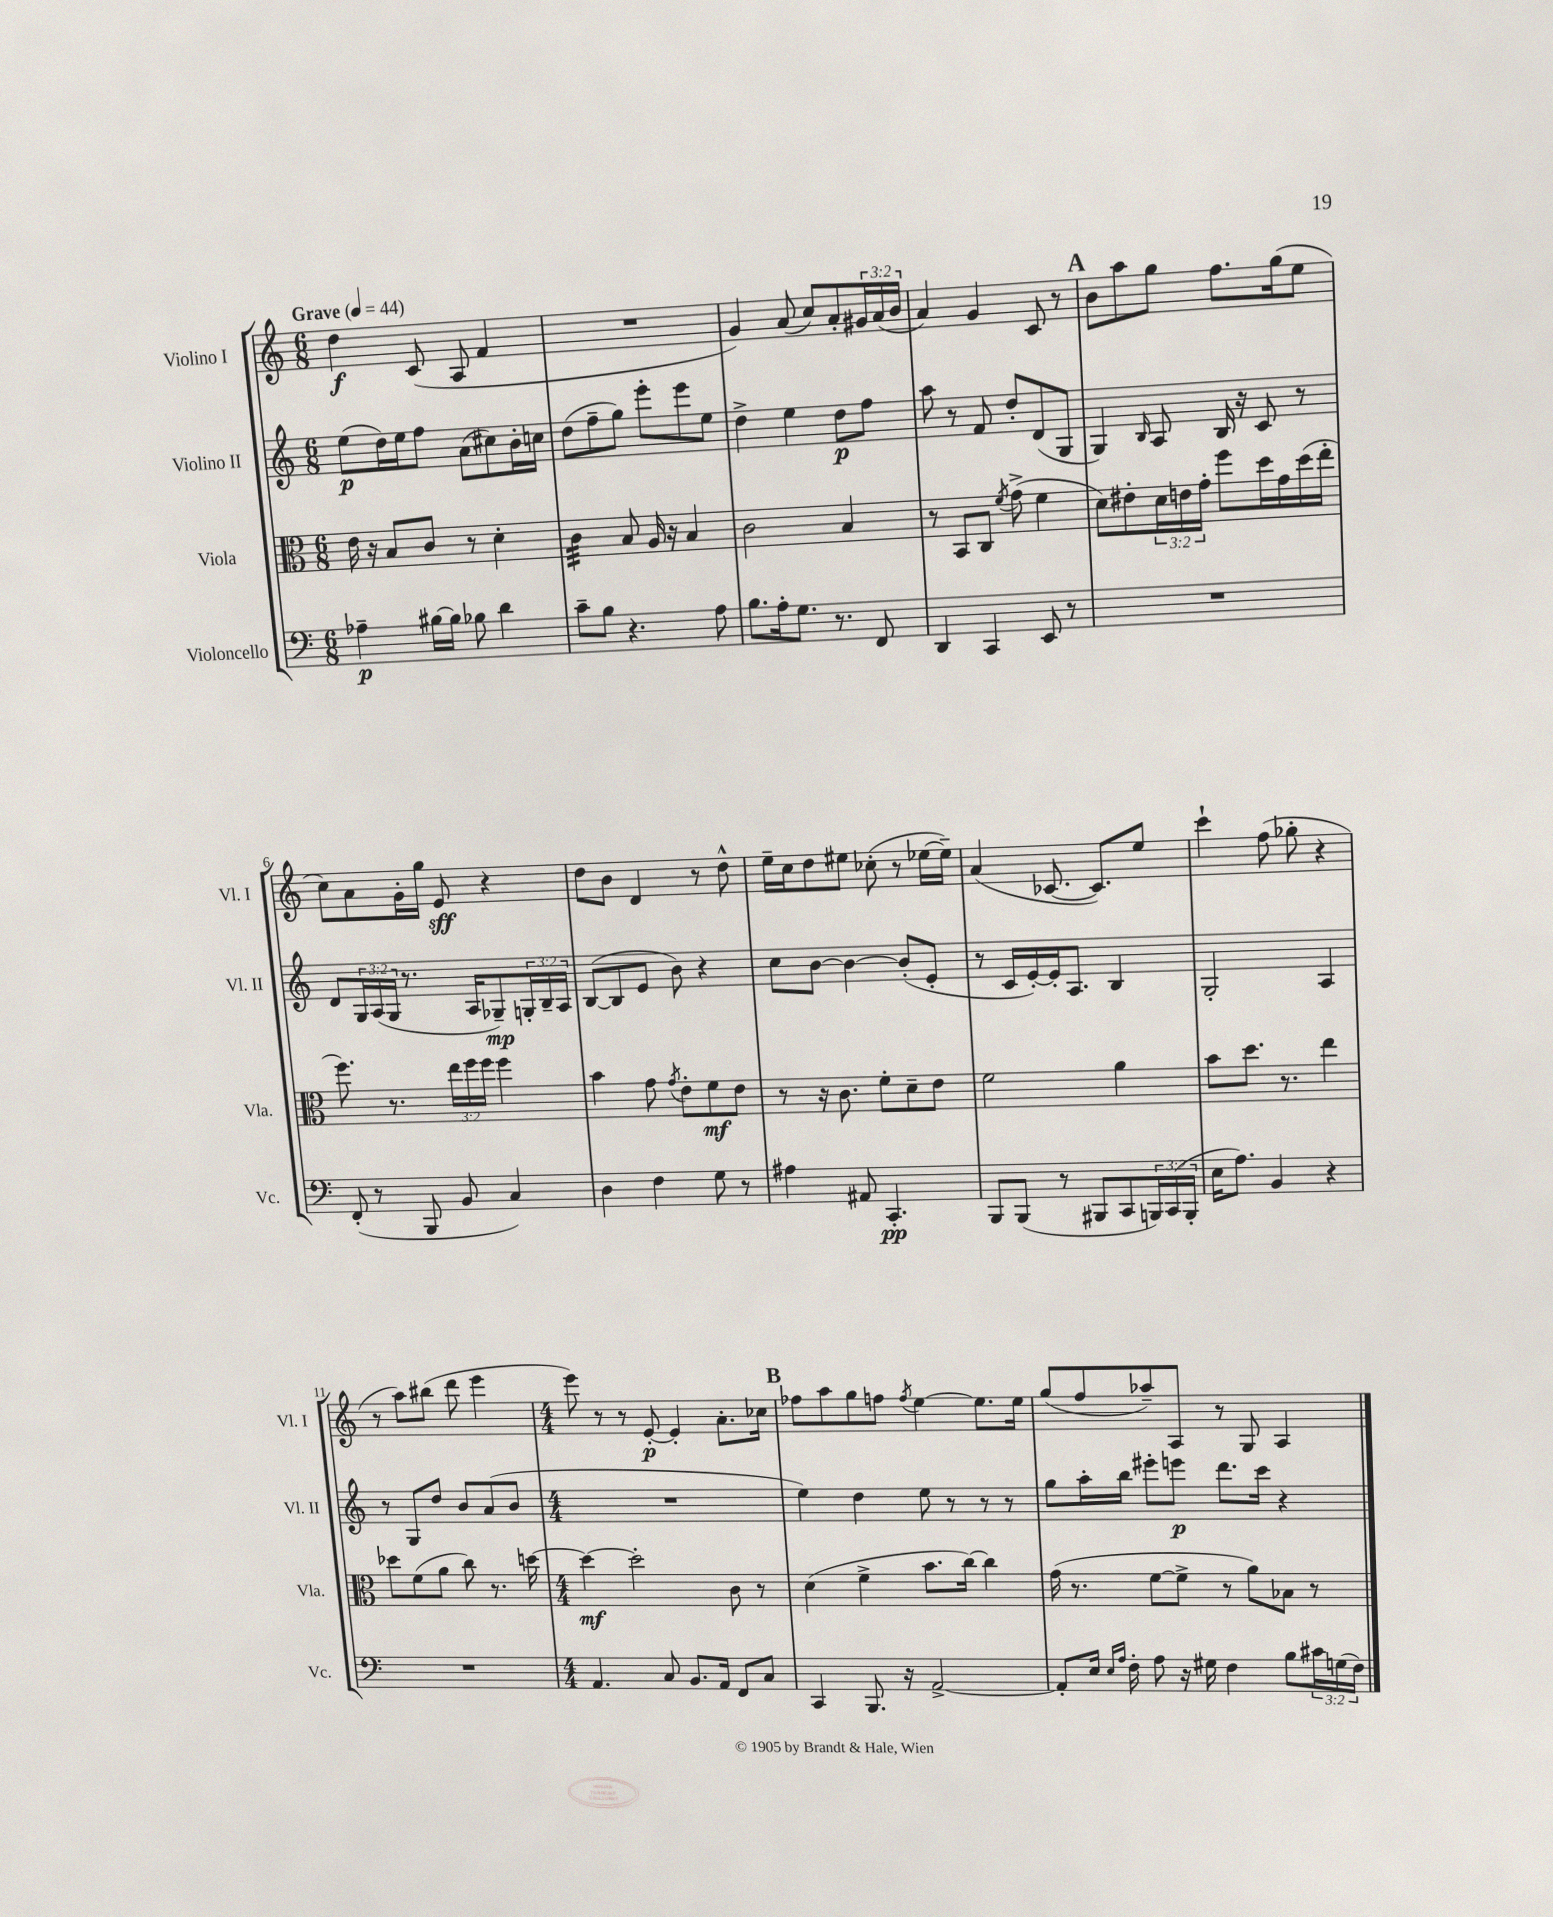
<<
\new StaffGroup <<
\new Staff = "s0" \with { instrumentName = "Violino I" shortInstrumentName = "Vl. I" } {
    \clef treble \key c \major \numericTimeSignature \time 6/8 \override Staff.TupletNumber.text = #tuplet-number::calc-fraction-text \tempo "Grave" 4 = 44
    d''4\f c'8( a8 f'4 |
    R2. |
    g'4) a'8( c''8) a'8-. \tuplet 3/2 { gis'16 a'16( b'16 } |
    a'4) g'4 c'8 r8 |
    \mark \markup { \bold "A" } b'8 a''8 g''8 f''8. g''16( e''8 |
    c''8) a'8 g'16-. g''16 e'8\sff r4 |
    d''8 b'8 d'4 r8 d''8-^ |
    e''16-- c''16 d''8 eis''8 ces''8-.( r8 ees''16~ ees''16--) |
    a'4( ces'8.~ ces'8.) e''8 |
    c'''4-! f''8( ges''8-. r4 |
    r8 a''8) bis''8( d'''8 e'''4 |
    \numericTimeSignature \time 4/4 e'''8) r8 r8 e'8~-.\p e'4-. a'8.-. ces''16 |
    \mark \markup { \bold "B" } fes''8 a''8 g''8 f''8 \acciaccatura { f''8 } e''4~ e''8. e''16 |
    g''8( f''8 aes''8--) a8 r8 g8 a4 \bar "|." |
}
\new Staff = "s1" \with { instrumentName = "Violino II" shortInstrumentName = "Vl. II" } {
    \clef treble \key c \major \numericTimeSignature \time 6/8 \override Staff.TupletNumber.text = #tuplet-number::calc-fraction-text
    e''8\p( d''16) e''16 f''8 a'8( cis''8) b'16-. c''16 |
    d''8( f''8-- g''8) e'''8-. e'''8 e''8 |
    d''4-> e''4 d''8\p f''8 |
    a''8 r8 f'8 d''8-. d'8( g8 |
    \mark \markup { \bold "A" } g4) \grace { b16 } a8 b16 r16 c'8 r8 |
    d'8 \tuplet 3/2 { g16 a16( g16 } r8. a16 ges8--\mp) \tuplet 3/2 { g16-. b16-- a16 } |
    b8~( b8 e'8 b'8) r4 |
    c''8 b'8~ b'4~ b'8-.( e'8-. |
    r8 c'16 e'16~-.) e'16-. a8. b4 |
    g2-. a4 |
    r8 g8 d''8 b'8 a'8( b'8 |
    \numericTimeSignature \time 4/4 R1 |
    \mark \markup { \bold "B" } e''4) d''4 e''8 r8 r8 r8 |
    g''8 a''16-. b''16 eis'''8-. e'''8\p d'''8. c'''16 r4 \bar "|." |
}
\new Staff = "s2" \with { instrumentName = "Viola" shortInstrumentName = "Vla." } {
    \clef alto \key c \major \numericTimeSignature \time 6/8 \override Staff.TupletNumber.text = #tuplet-number::calc-fraction-text
    e'16 r16 b8 c'8 r8 d'4-. |
    c'4:32 b8 a16 r16 b4 |
    c'2 b4 |
    r8 b,8 c8 \acciaccatura { f'8 } g'8->( f'4 |
    \mark \markup { \bold "A" } d'8) eis'8-. \tuplet 3/2 { d'16 e'16 g'16-. } f''8 d''16 g'16 d''16( e''16-. |
    f''8.) r8. \tuplet 3/2 { e''16 f''16 f''16 } f''4 |
    b'4 g'8 \acciaccatura { g'8 } e'8-. f'8\mf e'8 |
    r8 r16 c'8. f'8-. d'8-- e'8 |
    f'2 a'4 |
    b'8 d''8. r8. e''4 |
    des''8 f'8( a'8 c''8) r8. d''16~ |
    \numericTimeSignature \time 4/4 d''4~\mf d''2-. c'8 r8 |
    \mark \markup { \bold "B" } d'4( f'4-> b'8. c''16~) c''4 |
    g'16( r8. f'8~ f'8-> r8 a'8) bes8 r8 \bar "|." |
}
\new Staff = "s3" \with { instrumentName = "Violoncello" shortInstrumentName = "Vc." } {
    \clef bass \key c \major \numericTimeSignature \time 6/8 \override Staff.TupletNumber.text = #tuplet-number::calc-fraction-text
    aes4--\p bis16~ bis16 bes8 d'4 |
    c'8-- b8 r4. a8 |
    b8. a16-. g8. r8. f,8 |
    d,4 c,4 e,8 r8 |
    \mark \markup { \bold "A" } R2. |
    f,8-.( r8 b,,8 b,8 c4) |
    d4 f4 g8 r8 |
    ais4 ais,8 c,4.-.\pp |
    b,,8 b,,8( r8 bis,,8 c,8 \tuplet 3/2 { b,,16) c,16( b,,16-. } |
    e16 a8.) b,4 r4 |
    R2. |
    \numericTimeSignature \time 4/4 a,4. c8 b,8. a,16 f,8 c8 |
    \mark \markup { \bold "B" } c,4 b,,8. r16 a,2~-> |
    a,8-. e16 \grace { e16 a16 } f16-. a8 r16 gis16 f4 b8 \tuplet 3/2 { cis'16 g16( f16) } \bar "|." |
}
>>
>>
